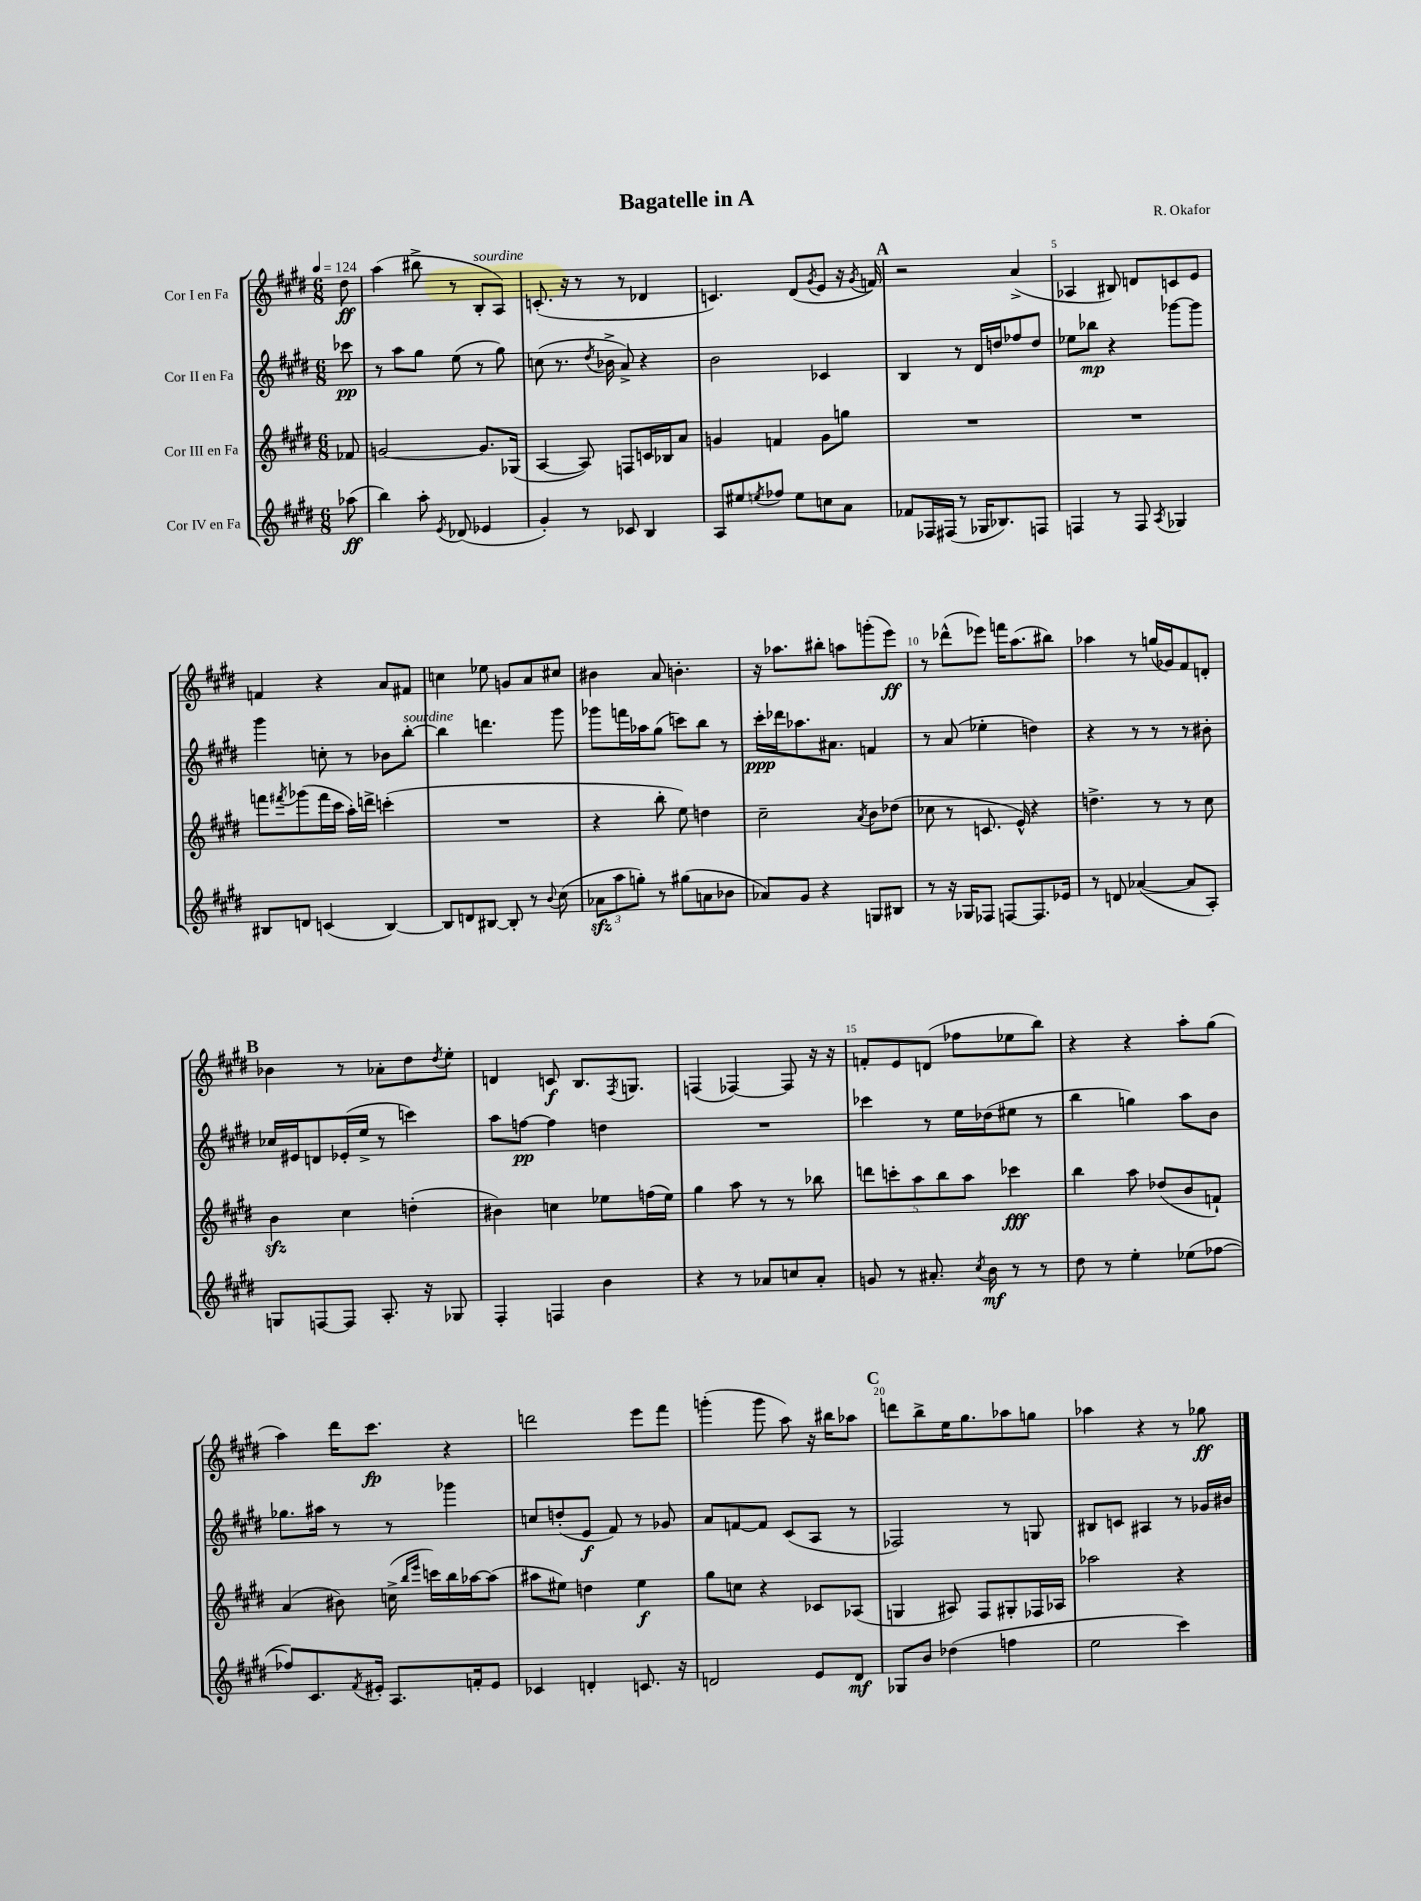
\header { title = "Bagatelle in A" composer = "R. Okafor" }
<<
\new StaffGroup <<
\new Staff = "s0" \with { instrumentName = "Cor I en Fa" } {
    \clef treble \key e \major \numericTimeSignature \time 6/8 \partial 8 \tempo 4 = 124
    dis''8\ff |
    a''4( bis''8-> r8 b8-.^\markup { \italic "sourdine" } a8) |
    c'8.-.( r16 r8 r8 des'4 |
    c'4.) dis'8( \acciaccatura { gis'8 } e'8 r16 \acciaccatura { gis'8 } f'16) |
    \mark \markup { \bold "A" } r2 a'4->( |
    aes4 bis8) d'8 c'8 e'8 |
    f'4 r4 a'8 fis'8 |
    c''4 ees''8 g'8 a'8 cis''8 |
    bis'4 a'8 b'4.-. |
    r16 aes''8. bis''8-. a''8 g'''8-.( e'''8\ff) |
    r8 des'''8-^( ees'''8) f'''16 a''8.( bis''8) |
    aes''4 r8 g''16( ges'16) fis'8 d'8-. |
    \mark \markup { \bold "B" } bes'4 r8 aes'8-. dis''8 \acciaccatura { dis''8 } e''8-. |
    d'4 c'8\f b8. \acciaccatura { fis8 } g8. |
    f4( fes4~) fes8 r16 r16 |
    f'8-. e'8 d'8( fes''8 ees''8 b''8) |
    r4 r4 a''8-. gis''8( |
    a''4) dis'''16 cis'''8.\fp r4 |
    d'''2 e'''8 fis'''8 |
    g'''4-.( g'''8 a''8) r16 bis''16 aes''8 |
    \mark \markup { \bold "C" } d'''8 b''8-> e''16 gis''8. aes''8 g''8 |
    aes''4 r4 r8 ges''8\ff \bar "|." |
}
\new Staff = "s1" \with { instrumentName = "Cor II en Fa" } {
    \clef treble \key e \major \numericTimeSignature \time 6/8 \partial 8
    ces'''8\pp |
    r8 a''8 gis''8 e''8( r8 gis''8) |
    c''8( r8. \acciaccatura { dis''8 } bes'16-> a'8->) r4 |
    b'2 ces'4 |
    \mark \markup { \bold "A" } b4 r8 dis'16 d''16 fes''8 d''8 |
    ees''8 bes''8\mp r4 ges'''8~ ges'''8 |
    gis'''4 c''8-. r8 bes'8 b''8~-.^\markup { \italic "sourdine" } |
    b''4 d'''4. gis'''8 |
    ges'''8 f'''16 aes''16 gis''8( c'''8) b''8 r8 |
    cis'''16-.\ppp des'''16 aes''8. ais'8. f'4 |
    r8 a'8( ees''4-. d''4) |
    r4 r8 r8 r8 bis'8-. |
    \mark \markup { \bold "B" } ces''16 eis'16 d'8 ees'16-.( e''16-> r8 c'''4) |
    a''8 f''8~\pp f''4 d''4 |
    R2. |
    ces'''4 r8 e''16 des''16( eis''8 r8 |
    b''4 g''4) a''8 b'8 |
    ges''8. ais''16 r8 r8 ges'''4 |
    c''8 d''8-.( e'8\f fis'8) r8 ges'8 |
    a'8 f'8~ f'8 cis'8( a8 r8 |
    \mark \markup { \bold "C" } fes2) r8 g8 |
    bis8 c'8 ais4 r8 ges'16 bis'16 \bar "|." |
}
\new Staff = "s2" \with { instrumentName = "Cor III en Fa" } {
    \clef treble \key e \major \numericTimeSignature \time 6/8 \partial 8
    fes'8 |
    g'2~ g'8. ges16( |
    a4~ a8) f8 c'16 bes16 a'8 |
    g'4 f'4 g'8 g''8 |
    \mark \markup { \bold "A" } R2. |
    R2. |
    f'''8 \acciaccatura { fis'''8 } ges'''8( fis'''16 cis'''16 a''16-.) d'''16-> c'''4-.( |
    R2. |
    r4 b''8-. e''8) d''4 |
    cis''2-- \acciaccatura { a'8 } b'8 des''8( |
    ces''8 r8 c'8. e'16-^) r4 |
    d''4.-> r8 r8 cis''8 |
    \mark \markup { \bold "B" } b'4\sfz cis''4 d''4-.( |
    bis'4) c''4 ees''8 f''16( ees''16) |
    gis''4 a''8 r8 r8 bes''8 |
    \tuplet 5/4 { d'''8 c'''8-. a''8 b''8 a''8 } ces'''4\fff |
    b''4 a''8 des''8( b'8 f'8-!) |
    a'4( bis'8) c''16->( \grace { b''16 e'''16 } c'''16) b''16 aes''16~ aes''8( |
    ais''8 eis''8) d''4 eis''4\f |
    gis''8 c''8 r4 ces'8 aes8( |
    \mark \markup { \bold "C" } g4 ais8) fis8 gis8-. fes16 aes16 |
    aes''2 r4 \bar "|." |
}
\new Staff = "s3" \with { instrumentName = "Cor IV en Fa" } {
    \clef treble \key e \major \numericTimeSignature \time 6/8 \partial 8
    aes''8\ff( |
    b''4) a''8-. \acciaccatura { e'8 } des'8( ees'4 |
    gis'4-.) r8 ces'8 b4 |
    a8 eis''8 \acciaccatura { e''8 } fes''8 e''8 c''8 a'8 |
    \mark \markup { \bold "A" } fes'8 fes16 fis16( r8 ges16 bes8.) f8 |
    f4 r8 f8 \acciaccatura { a8 } ges4 |
    bis8 d'8 c'4( bis4~) |
    bis8 d'8 bis8~ bis8-. r8 \appoggiatura { b'8 } cis''8( |
    \tuplet 3/2 { aes'8\sfz a''8 g''8-.) } r8 gis''8( a'8 bes'8 |
    aes'8) gis'8 r4 g8 bis8 |
    r8 r16 ges16 fes8 f8~ f8. ees'16 |
    r8 d'8 aes'4~( aes'8 a8-.) |
    \mark \markup { \bold "B" } g8 f8~ f8 a8.-. r16 ges8 |
    fis4-. f4 b'4 |
    r4 r8 aes'8 c''8 aes'8-. |
    g'8 r8 ais'8.-. \acciaccatura { cis''8 } b'16\mf r8 r8 |
    dis''8 r8 e''4-. ees''8( fes''8~ |
    fes''8) cis'8. \acciaccatura { fis'8 } eis'16-. a8. f'16-. eis'8 |
    ces'4 d'4-. c'8. r16 |
    d'2 e'8 d'8\mf |
    \mark \markup { \bold "C" } ges8 b'8 des''4( f''4 |
    e''2 cis'''4) \bar "|." |
}
>>
>>
\layout { \context { \Score \override BarNumber.break-visibility = ##(#f #t #t) barNumberVisibility = #(every-nth-bar-number-visible 5) } }
